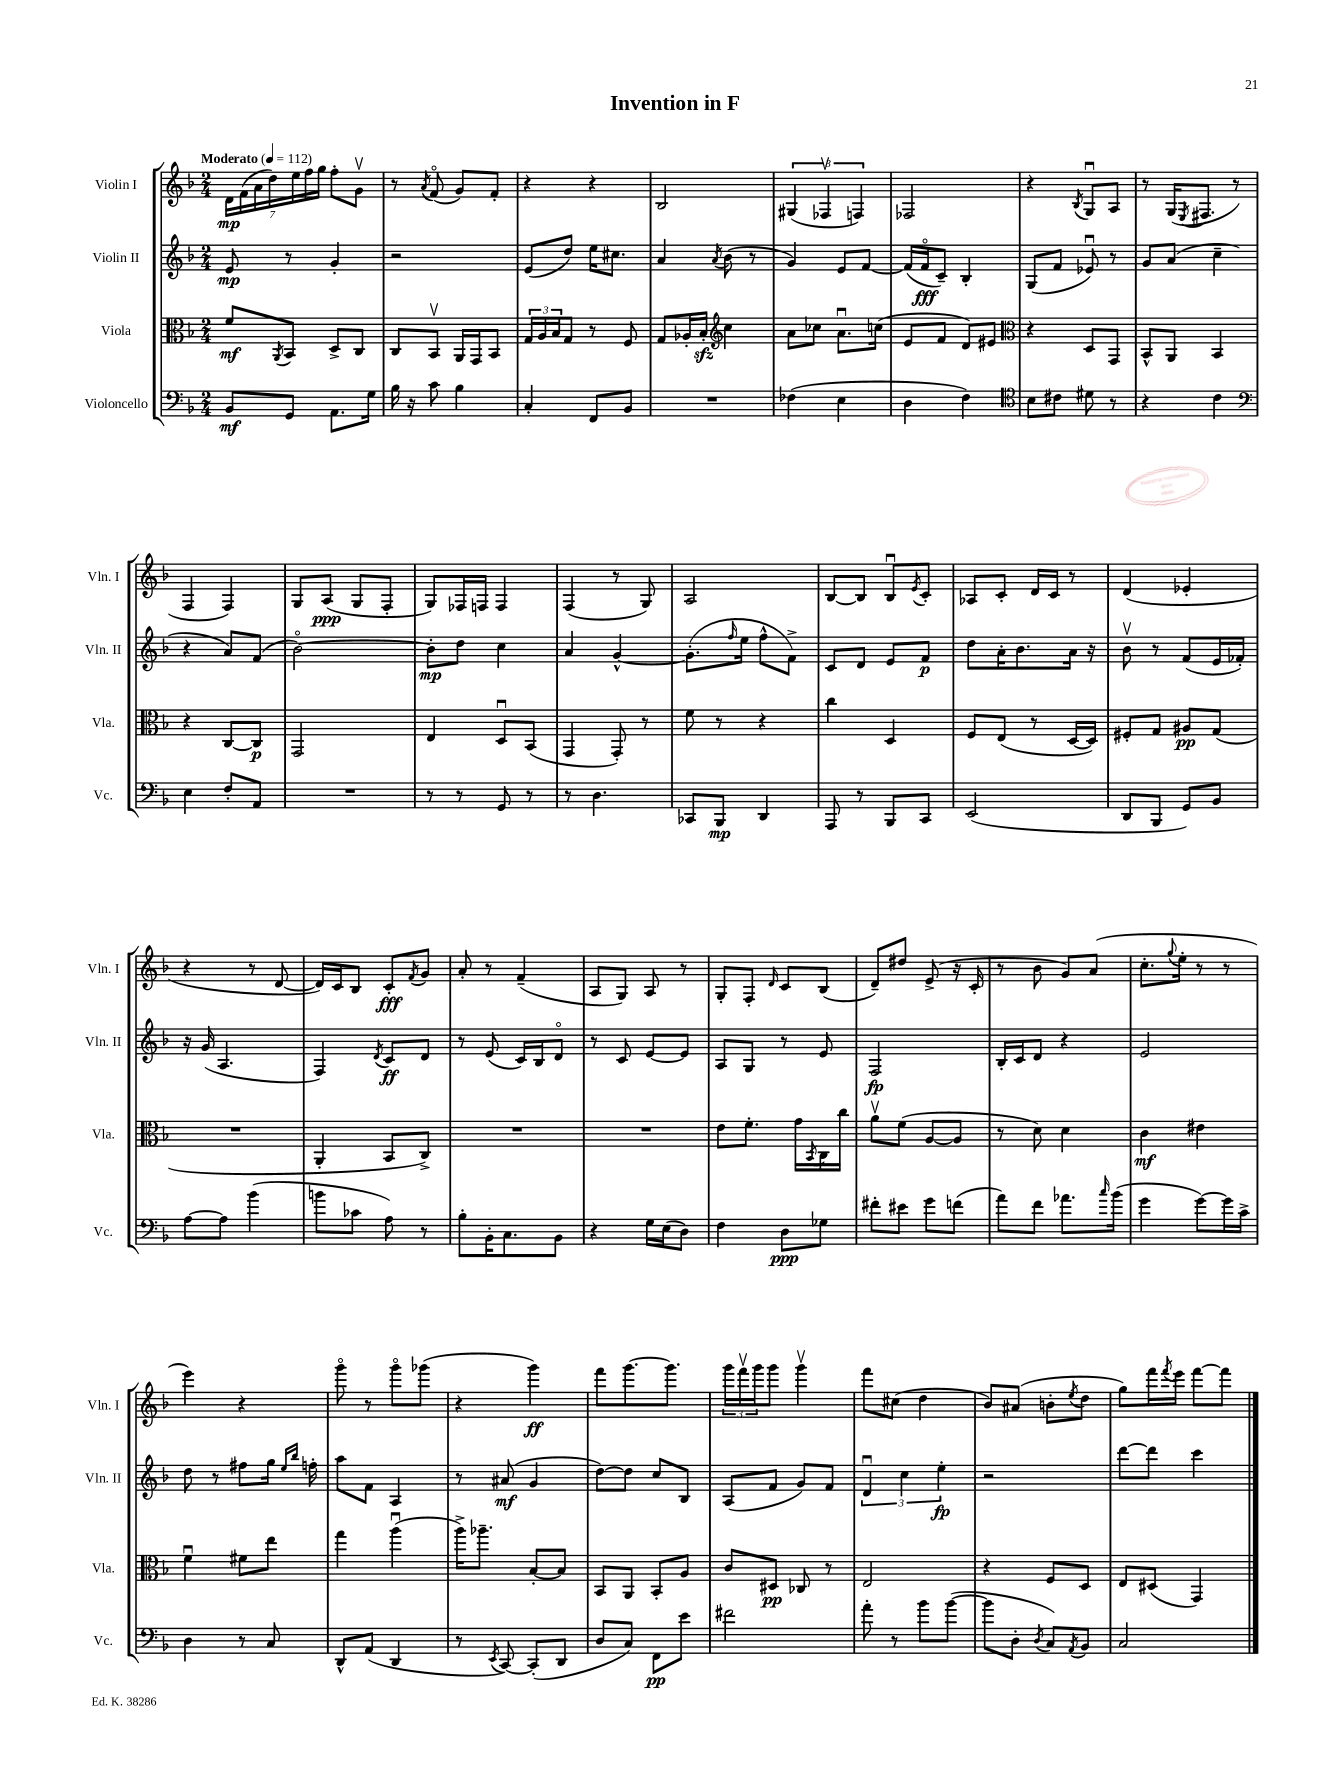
\header { title = "Invention in F" }
<<
\new StaffGroup <<
\new Staff = "s0" \with { instrumentName = "Violin I" shortInstrumentName = "Vln. I" } {
    \clef treble \key f \major \numericTimeSignature \time 2/4 \tempo "Moderato" 4 = 112
    \tuplet 7/4 { d'16\mp f'16( a'16 d''16) e''16 f''16 g''16 } f''8-. g'8\upbow |
    r8 \acciaccatura { a'8 } f'8\flageolet( g'8) f'8-. |
    r4 r4 |
    bes2 |
    \tuplet 3/2 { gis4( fes4\upbow f4) } |
    fes2 |
    r4 \acciaccatura { bes8 } g8\downbow a8 |
    r8 g16( \acciaccatura { e8 } fis8. r8 |
    f4 f4) |
    g8 a8\ppp( g8 f8-. |
    g8) fes16 f16 f4 |
    f4( r8 g8) |
    a2 |
    bes8~ bes8 bes8\downbow \acciaccatura { e'8 } c'8-. |
    aes8 c'8-. d'16 c'16 r8 |
    d'4( ees'4-. |
    r4 r8 d'8~ |
    d'16) c'16 bes8 c'8-.\fff \acciaccatura { f'8 } g'8 |
    a'8-. r8 f'4--( |
    a8 g8) a8 r8 |
    g8-. f8-. \grace { d'16 } c'8 bes8( |
    d'8--) dis''8 e'8->( r16 c'16-. |
    r8 bes'8 g'8) a'8( |
    c''8.-. \appoggiatura { g''8 } e''16-. r8 r8 |
    e'''4) r4 |
    g'''8\flageolet r8 g'''8\flageolet ges'''8( |
    r4 g'''4\ff) |
    f'''8 g'''8.~ g'''8. |
    \tuplet 3/2 { g'''16 f'''16\upbow g'''16 } g'''8 g'''4\upbow |
    f'''8 cis''8( d''4 |
    bes'8) ais'8( b'8-. \acciaccatura { e''8 } d''8 |
    g''8) f'''16 \acciaccatura { f'''8 } e'''16 f'''8~ f'''8 \bar "|." |
}
\new Staff = "s1" \with { instrumentName = "Violin II" shortInstrumentName = "Vln. II" } {
    \clef treble \key f \major \numericTimeSignature \time 2/4
    e'8\mp r8 g'4-. |
    r2 |
    e'8( d''8) e''16 cis''8. |
    a'4 \acciaccatura { a'8 } bes'8( r8 |
    g'4) e'8 f'8~ |
    f'16( f'16\flageolet\fff c'8--) bes4-. |
    g8( f'8 ees'8\downbow) r8 |
    g'8 a'8( c''4-- |
    r4 a'8) f'8( |
    bes'2~\flageolet) |
    bes'8-.\mp d''8 c''4 |
    a'4 g'4~-^ |
    g'8.-.( \grace { f''16 } e''16 f''8-^ f'8->) |
    c'8 d'8 e'8 f'8\p |
    d''8 a'16-. bes'8. a'16 r16 |
    bes'8\upbow r8 f'8( e'16 fes'16-.) |
    r16 g'16( a4. |
    f4) \acciaccatura { d'8 } c'8\ff d'8 |
    r8 e'8( c'16) bes16 d'8\flageolet |
    r8 c'8 e'8~ e'8 |
    a8 g8 r8 e'8 |
    f2\fp |
    bes16-. c'16 d'8 r4 |
    e'2 |
    d''8 r8 fis''8 g''16 \grace { e''16 bes''16 } f''16-. |
    a''8 f'8 a4 |
    r8 ais'8\mf( g'4 |
    d''8~) d''8 c''8 bes8 |
    a8( f'8 g'8) f'8 |
    \tuplet 3/2 { d'4\downbow c''4 e''4-.\fp } |
    r2 |
    d'''8~ d'''8 c'''4 \bar "|." |
}
\new Staff = "s2" \with { instrumentName = "Viola" shortInstrumentName = "Vla." } {
    \clef alto \key f \major \numericTimeSignature \time 2/4
    f'8\mf \acciaccatura { a,8 } bes,8 d8-> c8 |
    c8 bes,8\upbow a,16 g,16 bes,8 |
    \tuplet 3/2 { g16 a16 bes16 } g8 r8 f8 |
    g8 aes16-. bes16-.\sfz \clef treble c''4 |
    a'8 ces''8 a'8.\downbow c''16( |
    e'8 f'8 d'8) eis'8 |
    \clef alto r4 d8 g,8 |
    bes,8-^ a,8 bes,4 |
    r4 c8~ c8\p |
    g,2 |
    e4 d8\downbow bes,8( |
    g,4 g,8-.) r8 |
    f'8 r8 r4 |
    c''4 d4 |
    f8 e8( r8 d16~ d16) |
    fis8-. g8 ais8\pp g8( |
    R2 |
    a,4-. bes,8 c8->) |
    R2 |
    R2 |
    e'8 f'8.-. g'16 \acciaccatura { bes,8 } c16 c''16 |
    a'8\upbow f'8( a8~ a8 |
    r8 d'8) d'4 |
    c'4\mf eis'4 |
    f'4\downbow fis'8 e''8 |
    g''4 a''4\downbow( |
    a''16->) aes''8.-- bes8~-. bes8 |
    bes,8 a,8 bes,8-. a8 |
    c'8 dis8\pp ces8 r8 |
    e2 |
    r4 f8 d8 |
    e8 dis8( g,4) \bar "|." |
}
\new Staff = "s3" \with { instrumentName = "Violoncello" shortInstrumentName = "Vc." } {
    \clef bass \key f \major \numericTimeSignature \time 2/4
    bes,8\mf g,8 a,8. g16 |
    bes16 r16 c'8 bes4 |
    c4-. f,8 bes,8 |
    R2 |
    fes4( e4 |
    d4 f4) |
    \clef tenor bes8 cis'8 dis'8 r8 |
    r4 c'4 |
    \clef bass e4 f8-. a,8 |
    R2 |
    r8 r8 g,8 r8 |
    r8 d4. |
    ces,8 bes,,8\mp d,4 |
    a,,8 r8 bes,,8 c,8 |
    e,2( |
    d,8 bes,,8 g,8) bes,8 |
    a8~ a8 bes'4( |
    b'8 ces'8 a8) r8 |
    bes8-. bes,16-. c8. bes,8 |
    r4 g16 e16( d8) |
    f4 d8\ppp ges8 |
    fis'8-. eis'8 g'8 f'8( |
    a'8) f'8 aes'8. \grace { c''16 } bes'16( |
    g'4 g'8~) g'16 c'16-> |
    d4 r8 c8 |
    d,8-^ a,8( d,4 |
    r8 \acciaccatura { e,8 } c,8~) c,8-.( d,8 |
    d8 c8) f,8\pp e'8 |
    fis'2 |
    a'8-. r8 bes'8 bes'8~( |
    bes'8 d8-. \acciaccatura { d8 } c8) \acciaccatura { a,8 } bes,8 |
    c2 \bar "|." |
}
>>
>>
\layout { \context { \Score \remove "Bar_number_engraver" } }
